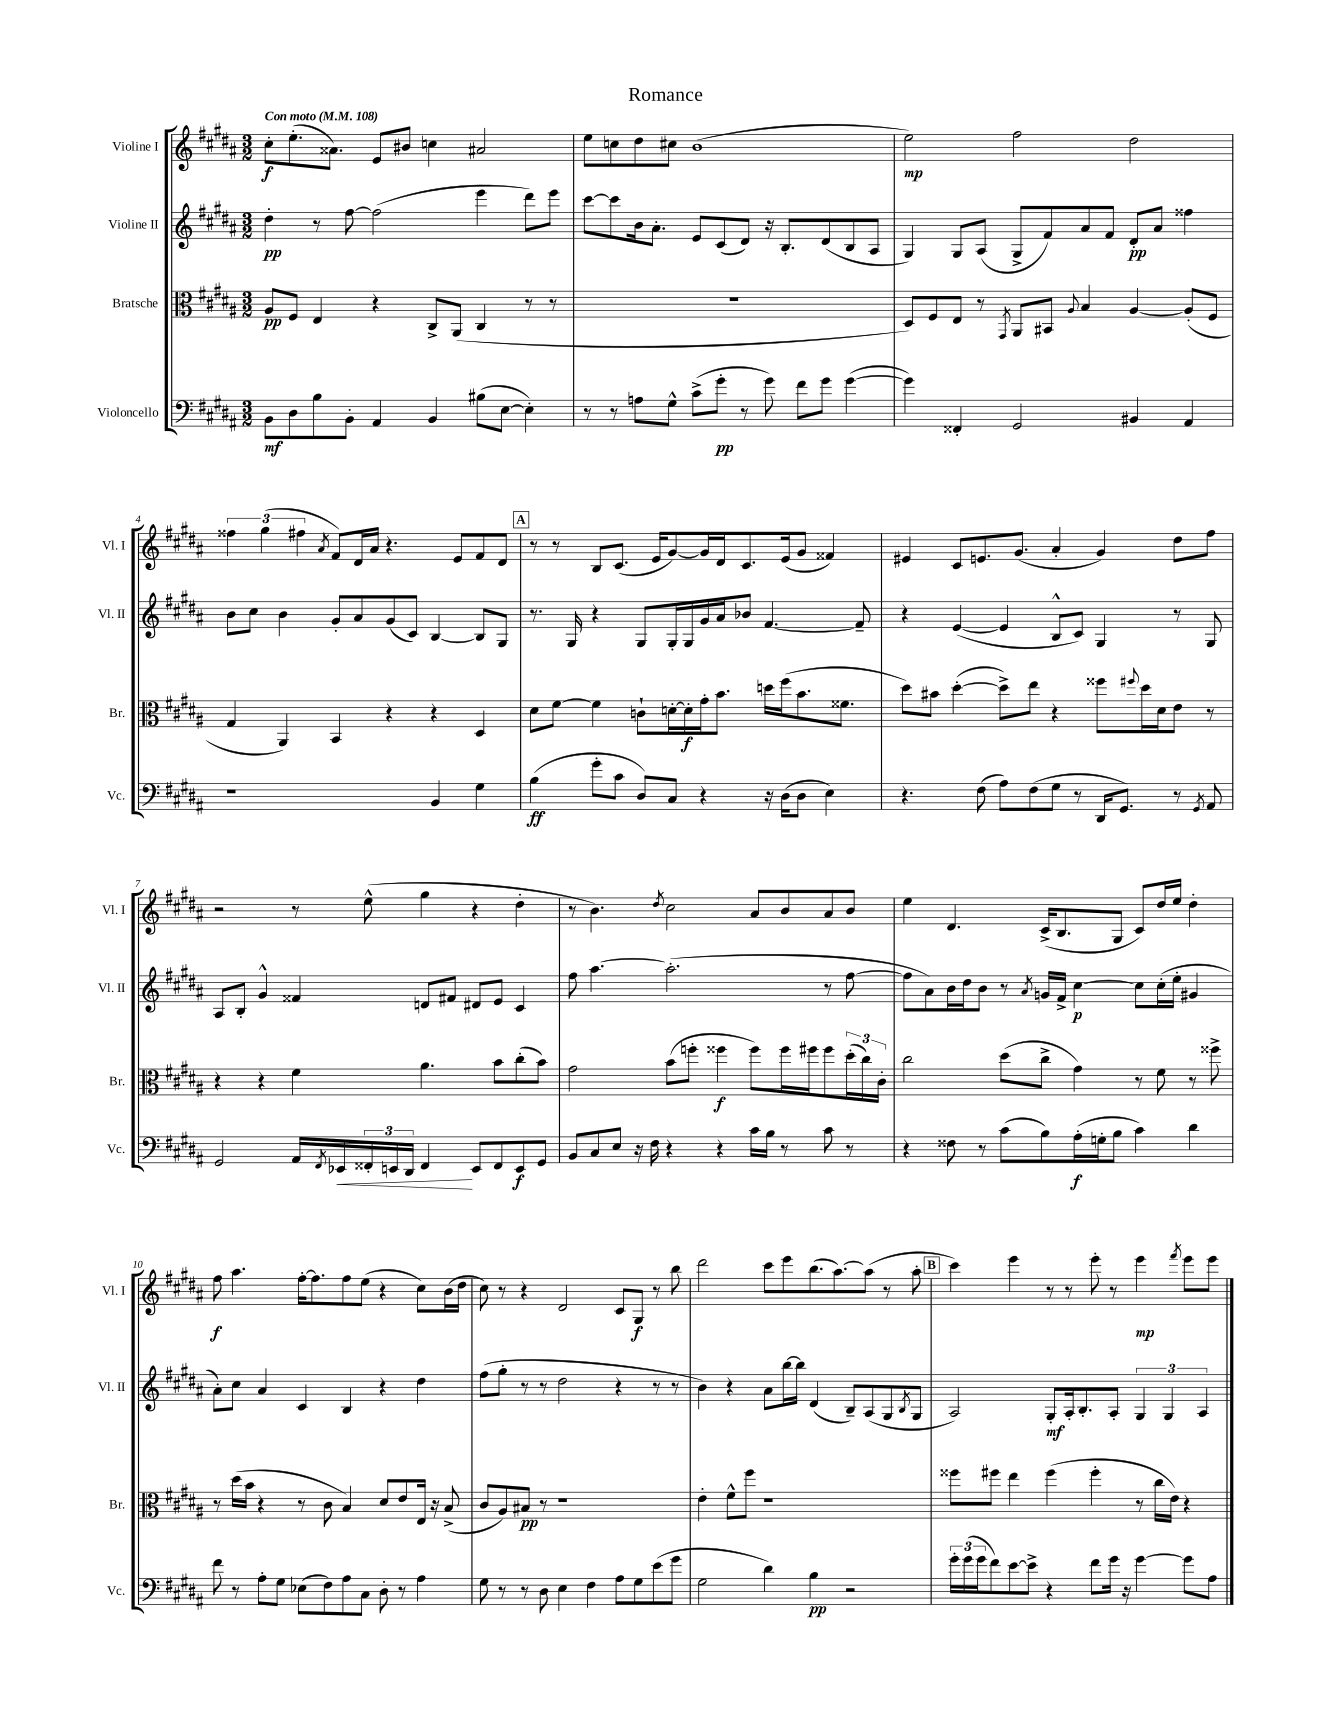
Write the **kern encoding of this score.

**kern	**dynam	**kern	**dynam	**kern	**dynam	**kern	**dynam
*part4	*part4	*part3	*part3	*part2	*part2	*part1	*part1
*staff4	*staff4	*staff3	*staff3	*staff2	*staff2	*staff1	*staff1
*I"Violoncello	*	*I"Bratsche	*	*I"Violine II	*	*I"Violine I	*
*I'Vc.	*	*I'Br.	*	*I'Vl. II	*	*I'Vl. I	*
*clefF4	*	*clefC3	*	*clefG2	*	*clefG2	*
*k[f#c#g#d#a#]	*	*k[f#c#g#d#a#]	*	*k[f#c#g#d#a#]	*	*k[f#c#g#d#a#]	*
*M3/2	*	*M3/2	*	*M3/2	*	*M3/2	*
*MM108	*	*MM108	*	*MM108	*	*MM108	*
=1	=1	=1	=1	=1	=1	=1	=1
!	!	!	!	!	!	!LO:TX:a:B:t=Con moto	!
8BB\L	mf	8A#/L	pp	4dd#'\	pp	8cc#'\L	f
8D#\	.	8F#/J	.	.	.	(8.ee'\	.
8B\	.	4E/	.	8r	.	.	.
.	.	.	.	.	.	8.a##X\J)	.
8BB'\J	.	.	.	[8ff#\	.	.	.
4AA#/	.	4r	.	(2ff#\]	.	8e/L	.
.	.	.	.	.	.	8b#X/J	.
4BB/	.	8C#^/L	.	.	.	4ccn\	.
.	.	(8AA#/J	.	.	.	.	.
(8B#X\L	.	4C#/	.	4eee\	.	2a#X/	.
[8E\J	.	.	.	.	.	.	.
4E'\])	.	8r	.	8ddd#\L)	.	.	.
.	.	8r	.	8eee\J	.	.	.
=2	=2	=2	=2	=2	=2	=2	=2
8r	.	1.r	.	[8ccc#\L	.	8ee\L	.
8r	.	.	.	8ccc#\]	.	8ccn\	.
8An\L	.	.	.	16b\k	.	8dd#\	.
.	.	.	.	8.a#'\J	.	.	.
8G#^^\J	.	.	.	.	.	8cc#X\J	.
(8c#^\L	.	.	.	8e/L	.	(1b	.
8g#'\J	pp	.	.	(8c#/	.	.	.
8r	.	.	.	8d#/J)	.	.	.
8g#\)	.	.	.	16r	.	.	.
.	.	.	.	8.B'/L	.	.	.
8f#\L	.	.	.	.	.	.	.
8g#\J	.	.	.	(8d#/	.	.	.
([4g#\	.	.	.	8B/	.	.	.
.	.	.	.	8A#/J	.	.	.
=3	=3	=3	=3	=3	=3	=3	=3
4g#\])	.	8D#/L)	.	4G#/)	.	2ee\)	mp
.	.	8F#/	.	.	.	.	.
4FF##X'/	.	8E/J	.	8G#/L	.	.	.
.	.	8r	.	(8A#/J	.	.	.
.	.	8qGG#/	.	.	.	.	.
2GG#/	.	8AA#/L	.	8G#^/L	.	2ff#\	.
.	.	8BB#X/J	.	8f#/)	.	.	.
.	.	8qqA#/	.	.	.	.	.
.	.	4B/	.	8a#/	.	.	.
.	.	.	.	8f#/J	.	.	.
4BB#X/	.	[4A#/	.	8d#'/L	pp	2dd#\	.
.	.	.	.	8a#/J	.	.	.
4AA#/	.	(8A#'/L]	.	4ff##X\	.	.	.
.	.	8F#/J	.	.	.	.	.
!!LO:LB:g=z
=4	=4	=4	=4	=4	=4	=4	=4
1r	.	4G#/	.	8b\L	.	6ff##X\	.
.	.	.	.	8cc#\J	.	.	.
.	.	.	.	.	.	(6gg#\	.
.	.	4AA#/)	.	4b\	.	.	.
.	.	.	.	.	.	6ff#X\	.
.	.	.	.	.	.	8qa#/	.
.	.	4BB/	.	8g#'/L	.	8f#/L)	.
.	.	.	.	8a#/	.	16d#/L	.
.	.	.	.	.	.	16a#/JJ	.
.	.	4r	.	(8g#/	.	4.r	.
.	.	.	.	8c#/J)	.	.	.
4BB/	.	4r	.	[4B/	.	.	.
.	.	.	.	.	.	8e/L	.
4G#\	.	4D#/	.	8B/L]	.	8f#/	.
.	.	.	.	8G#/J	.	8d#/J	.
!!LO:REH:place=s1:t=A
=5	=5	=5	=5	=5	=5	=5	=5
(4B\	ff	8d#\L	.	8.r	.	8r	.
.	.	[8f#\J	.	.	.	8r	.
.	.	.	.	16G#/	.	.	.
8g#'\L	.	4f#\]	.	4r	.	8B/L	.
8c#\J	.	.	.	.	.	(8.c#/J	.
8D#/L)	.	8cn`\L	.	8G#/L	.	.	.
.	.	.	.	.	.	16e/KL	.
8C#/J	.	[16dn'\L	.	16G#'/L	.	[8g#/)	.
.	.	16d'\]	f	16G#/	.	.	.
4r	.	16g#'\J	.	16g#/	.	16g#/L]	.
.	.	8.b\J	.	16a#/J	.	16d#/J	.
.	.	.	.	8b-X/J	.	8.c#/	.
16r	.	16ddn\LL	.	[4.f#/	.	.	.
(16D#\KL	.	(16ff#\J	.	.	.	(16e/k	.
8D#\J	.	8.b\	.	.	.	8g#/J	.
4E\)	.	.	.	.	.	4f##X/)	.
.	.	8.f##X\J	.	.	.	.	.
.	.	.	.	8f#~/]	.	.	.
=6	=6	=6	=6	=6	=6	=6	=6
4.r	.	8dd#\L)	.	4r	.	4e#X/	.
.	.	8b#X\J	.	.	.	.	.
.	.	([4dd#'\	.	([4e/	.	8c#/L	.
(8F#\	.	.	.	.	.	8.en/	.
8A#\L)	.	8dd#^\L])	.	4e/]	.	.	.
.	.	.	.	.	.	(8.g#/J	.
(8F#\	.	8ee\J	.	.	.	.	.
8G#\J	.	4r	.	8B^^/L	.	4a#'/	.
8r	.	.	.	8c#/J)	.	.	.
16DD#/KL	.	8ff##X\L	.	4G#/	.	4g#/)	.
8.GG#/J)	.	.	.	.	.	.	.
.	.	8qqff#X/	.	.	.	.	.
.	.	16dd#\L	.	.	.	.	.
.	.	16d#\J	.	.	.	.	.
8r	.	8e\J	.	8r	.	8dd#\L	.
8qGG#/	.	.	.	.	.	.	.
8AA#/	.	8r	.	8G#/	.	8ff#\J	.
!!LO:LB:g=z
=7	=7	=7	=7	=7	=7	=7	=7
2GG#/	.	4r	.	8A#/L	.	2r	.
.	.	.	.	8B'/J	.	.	.
.	.	4r	.	4g#^^/	.	.	.
16AA#/LL	.	4f#\	.	4f##X/	.	8r	.
8qFF#/	.	.	.	.	.	.	.
!	!LO:HP:b	!	!	!	!	!	!
16EE-X/	<	.	.	.	.	.	.
24FF##X'/	.	.	.	.	.	(8ee^^\	.
24EEn/	.	.	.	.	.	.	.
24DD#/JJ	.	.	.	.	.	.	.
4FF##/	.	4.a#\	.	8dn/L	.	4gg#\	.
.	.	.	.	8f#X/J	.	.	.
8EE/L	[	.	.	8d#X/L	.	4r	.
8FF##/	.	8b\L	.	8e/J	.	.	.
8EE/	f	(8cc#'\	.	4c#/	.	4dd#'\	.
8GG#/J	.	8b\J)	.	.	.	.	.
=8	=8	=8	=8	=8	=8	=8	=8
8BB/L	.	2g#\	.	8ff#\	.	8r	.
8C#/	.	.	.	[4.aa#\	.	4.b\)	.
8E/J	.	.	.	.	.	.	.
16r	.	.	.	.	.	.	.
16F#\	.	.	.	.	.	.	.
.	.	.	.	.	.	8qdd#/	.
4r	.	(8b\L	.	(2.aa#'\]	.	2cc#\	.
.	.	8ffn'\J	.	.	.	.	.
4r	.	4ff##X\	f	.	.	.	.
16c#\LL	.	8ff##\L)	.	.	.	8a#/L	.
16B\JJ	.	.	.	.	.	.	.
8r	.	16ff##\L	.	.	.	8b/	.
.	.	16ff#X\J	.	.	.	.	.
8c#\	.	8ff#\	.	8r	.	8a#/	.
8r	.	(24dd#'\L	.	[8ff#\	.	8b/J	.
.	.	24cc#\)	.	.	.	.	.
.	.	24c#'\JJ	.	.	.	.	.
=9	=9	=9	=9	=9	=9	=9	=9
4r	.	2cc#\	.	8ff#\L]	.	4ee\	.
.	.	.	.	8a#\)	.	.	.
8F##X\	.	.	.	16b\L	.	4.d#/	.
.	.	.	.	16dd#\J	.	.	.
8r	.	.	.	8b\J	.	.	.
(8c#\L	.	(8dd#\L	.	8r	.	.	.
.	.	.	.	8qa#/	.	.	.
8B\)	.	8cc#^\J	.	16gn/LL	.	(16c#^/KL	.
.	.	.	.	16f#^/JJ	.	8.B/	.
(16A#'\L	f	4g#\)	.	[4cc#\	p	.	.
16Gn'\J	.	.	.	.	.	.	.
8B\J	.	.	.	.	.	8G#/J	.
4c#\)	.	8r	.	8cc#\L]	.	8c#/L)	.
.	.	8f#\	.	(16cc#'\L	.	16dd#/L	.
.	.	.	.	16ee'\JJ	.	16ee/JJ	.
4d#\	.	8r	.	4g#X/	.	4dd#'\	.
.	.	8ff##X^\	.	.	.	.	.
!!LO:LB:g=z
=10	=10	=10	=10	=10	=10	=10	=10
8f#\	.	8r	.	8a#'\L)	.	8ff#\	f
8r	.	(16dd#\LL	.	8cc#\J	.	4.aa#\	.
.	.	16b\JJ	.	.	.	.	.
8A#'\L	.	4r	.	4a#/	.	.	.
8G#\J	.	.	.	.	.	.	.
(8E-X\L	.	8r	.	4c#/	.	[16ff#'\KL	.
.	.	.	.	.	.	8.ff#\]	.
8F#\)	.	8c#\	.	.	.	.	.
8A#\	.	4B/)	.	4B/	.	8ff#\	.
8C#\J	.	.	.	.	.	(8ee\J	.
8D#'\	.	8d#/L	.	4r	.	4r	.
8r	.	8e/	.	.	.	.	.
4A#\	.	16E/Jk	.	4dd#\	.	8cc#\L)	.
.	.	16r	.	.	.	.	.
.	.	(8B^/	.	.	.	(16b\L	.
.	.	.	.	.	.	16dd#\JJ	.
=11	=11	=11	=11	=11	=11	=11	=11
8G#\	.	8c#/L	.	(8ff#\L	.	8cc#\)	.
8r	.	8A#/)	.	8gg#'\J	.	8r	.
8r	.	8B#X/J	pp	8r	.	4r	.
8D#\	.	8r	.	8r	.	.	.
4E\	.	1r	.	2dd#\	.	2d#/	.
4F#\	.	.	.	.	.	.	.
8A#\L	.	.	.	4r	.	8c#/L	.
8G#\	.	.	.	.	.	8G#/J	f
(8e\	.	.	.	8r	.	8r	.
8g#\J	.	.	.	8r	.	8bb\	.
=12	=12	=12	=12	=12	=12	=12	=12
2G#\	.	4e'\	.	4b\)	.	2ddd#\	.
.	.	8f#^^\L	.	4r	.	.	.
.	.	8ff#\J	.	.	.	.	.
4d#\)	.	1r	.	8a#\L	.	8ccc#\L	.
.	.	.	.	[16bb\L	.	8eee\	.
.	.	.	.	16bb\JJ]	.	.	.
4B\	pp	.	.	(4d#/	.	(8.bb\	.
.	.	.	.	.	.	[8.aa#\)	.
2r	.	.	.	8B~/L)	.	.	.
.	.	.	.	(8A#/	.	(8aa#\J]	.
.	.	.	.	8G#/	.	8r	.
.	.	.	.	8qB/	.	.	.
.	.	.	.	8G#/J	.	8aa#'\	.
!!LO:REH:place=s1:t=B
=13	=13	=13	=13	=13	=13	=13	=13
24g#'\LL	.	8ff##X\L	.	2A#/)	.	4ccc#\)	.
(24g#\	.	.	.	.	.	.	.
24g#\J	.	.	.	.	.	.	.
8f#\)	.	8ff#X\J	.	.	.	.	.
[8e\	.	4ee\	.	.	.	4eee\	.
8e^\J]	.	.	.	.	.	.	.
4r	.	(4ff#\	.	8G#'/L	mf	8r	.
.	.	.	.	16A#'/k	.	8r	.
.	.	.	.	8.B'/	.	.	.
8f#\L	.	4ff#'\	.	.	.	8eee'\	.
16g#\Jk	.	.	.	8A#'/J	.	8r	.
16r	.	.	.	.	.	.	.
[4g#\	.	8r	.	6G#/	.	4eee\	mp
.	.	16cc#\LL	.	.	.	.	.
.	.	.	.	6G#/	.	.	.
.	.	16e\JJ)	.	.	.	.	.
.	.	.	.	.	.	8qfff#/	.
8g#\L]	.	4r	.	.	.	8eee\L	.
.	.	.	.	6A#/	.	.	.
8A#\J	.	.	.	.	.	8eee\J	.
==	==	==	==	==	==	==	==
*-	*-	*-	*-	*-	*-	*-	*-
